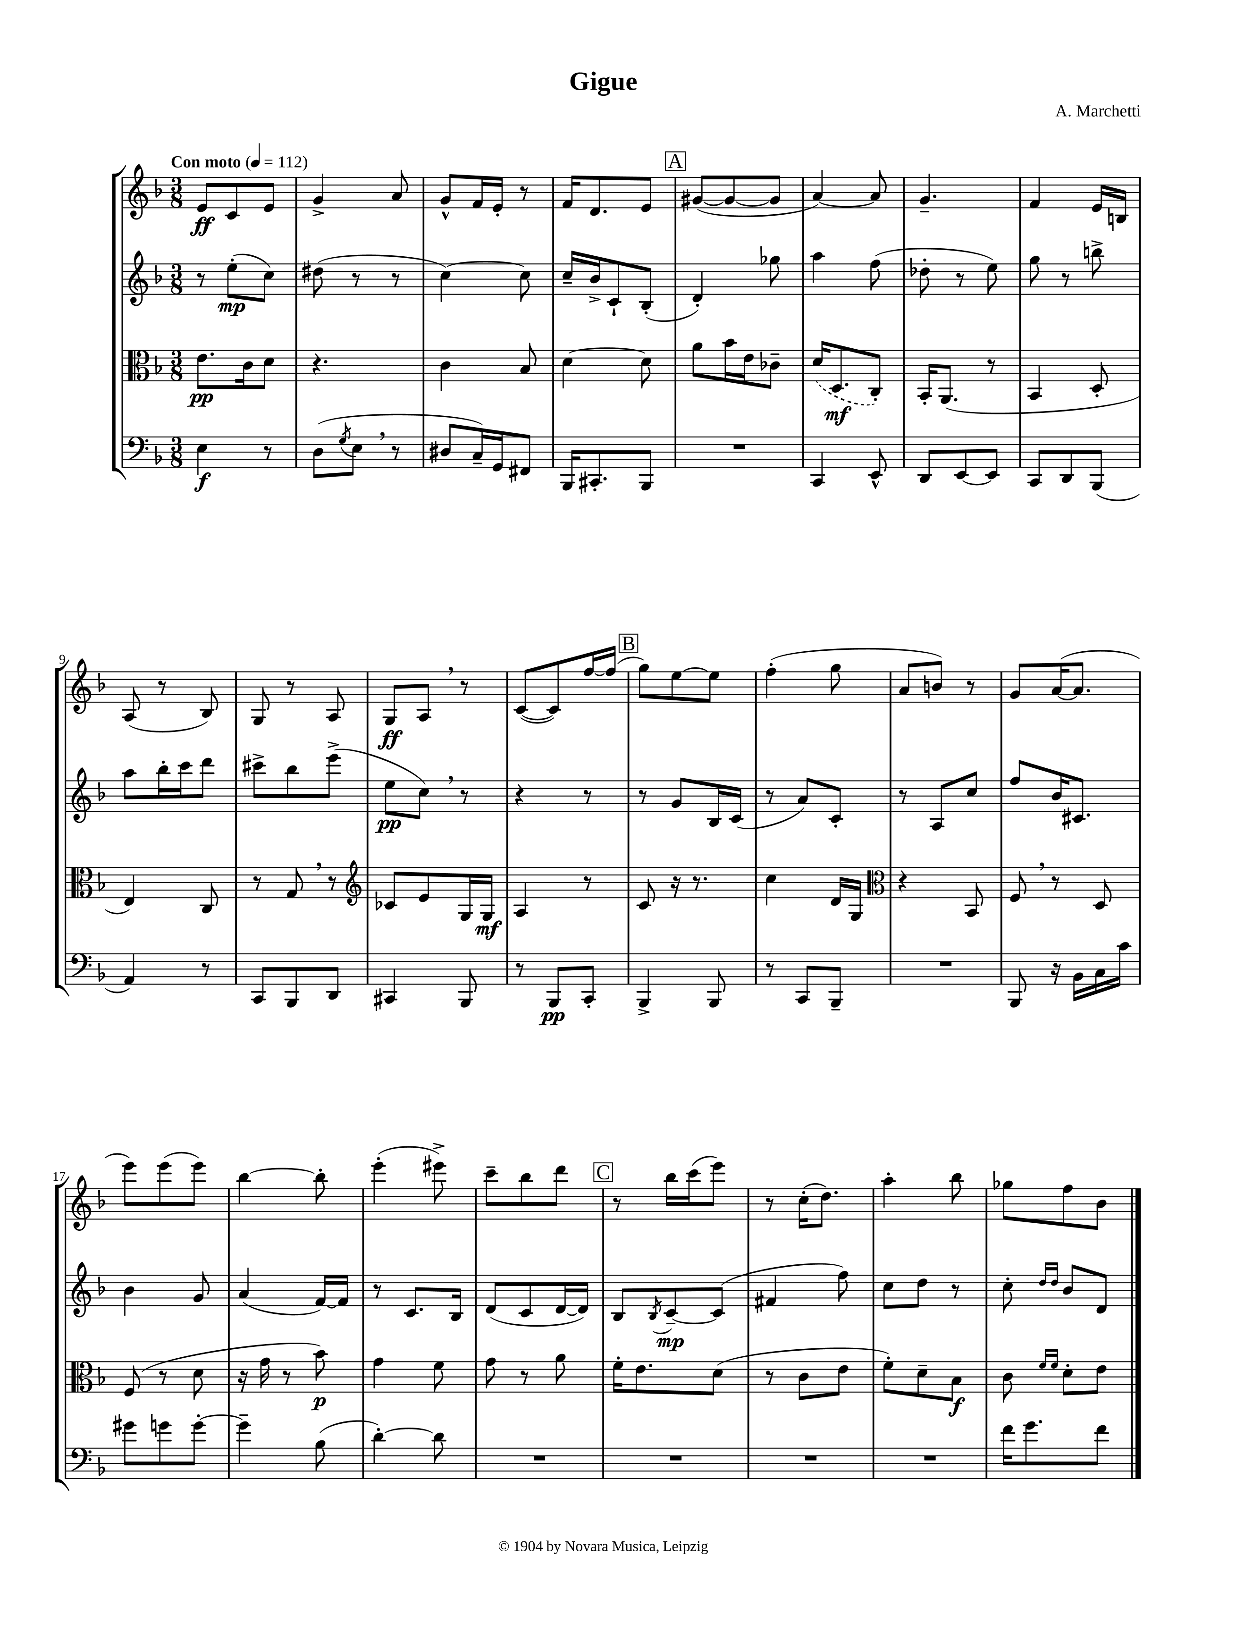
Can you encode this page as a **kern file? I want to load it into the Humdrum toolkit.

**kern	**dynam	**kern	**dynam	**kern	**dynam	**kern	**dynam
*part4	*part4	*part3	*part3	*part2	*part2	*part1	*part1
*staff4	*staff4	*staff3	*staff3	*staff2	*staff2	*staff1	*staff1
*clefF4	*	*clefC3	*	*clefG2	*	*clefG2	*
*k[b-]	*	*k[b-]	*	*k[b-]	*	*k[b-]	*
*M3/8	*	*M3/8	*	*M3/8	*	*M3/8	*
*MM112	*	*MM112	*	*MM112	*	*MM112	*
=1	=1	=1	=1	=1	=1	=1	=1
!	!	!	!	!	!	!LO:TX:a:B:t=Con moto	!
4E\	f	8.e\L	pp	8r	.	8e/L	ff
.	.	.	.	(8ee'\L	mp	8c/	.
.	.	16c\k	.	.	.	.	.
8r	.	8d\J	.	8cc\J)	.	8e/J	.
=2	=2	=2	=2	=2	=2	=2	=2
(8D\L	.	4.r	.	(8dd#X\	.	4g^/	.
8qG/	.	.	.	.	.	.	.
8E,\J	.	.	.	8r	.	.	.
8r	.	.	.	8r	.	8a/	.
=3	=3	=3	=3	=3	=3	=3	=3
8D#X/L	.	4c\	.	[4cc\)	.	8g^^/L	.
16C~/L)	.	.	.	.	.	16f/L	.
16GG/J	.	.	.	.	.	16e'/JJ	.
8FF#X/J	.	8B-/	.	8cc\]	.	8r	.
=4	=4	=4	=4	=4	=4	=4	=4
16BBB-/KL	.	[4d\	.	16cc~/LL	.	16f/KL	.
8.CC#X'/	.	.	.	16b-^/J	.	8.d/	.
.	.	.	.	8c`/	.	.	.
8BBB-/J	.	8d\]	.	(8B-'/J	.	8e/J	.
!!LO:REH:place=s1:t=A
=5	=5	=5	=5	=5	=5	=5	=5
4.r	.	8a\L	.	4d'/)	.	([8g#X/L	.
.	.	16b-\L	.	.	.	8g#/_	.
.	.	16e\J	.	.	.	.	.
.	.	8c-X~\J	.	8gg-X\	.	8g#/J]	.
=6	=6	=6	=6	=6	=6	=6	=6
4CC/	.	(16d/KL	.	4aa\	.	[4a/)	.
.	.	8.D/	mf	.	.	.	.
8EE^^/	.	8C'/J)	.	(8ff\	.	8a/]	.
=7	=7	=7	=7	=7	=7	=7	=7
8DD/L	.	16BB-'/KL	.	8dd-X'\	.	4.g~/	.
.	.	(8.AA/J	.	.	.	.	.
[8EE/	.	.	.	8r	.	.	.
8EE/J]	.	8r	.	8ee\)	.	.	.
=8	=8	=8	=8	=8	=8	=8	=8
8CC/L	.	4BB-/	.	8gg\	.	4f/	.
8DD/	.	.	.	8r	.	.	.
(8BBB-/J	.	8D'/	.	8bbn^\	.	16e/LL	.
.	.	.	.	.	.	16Bn/JJ	.
!!LO:LB:g=z
=9	=9	=9	=9	=9	=9	=9	=9
4AA/)	.	4E/)	.	8aa\L	.	(8A/	.
.	.	.	.	16bb-'\L	.	8r	.
.	.	.	.	16ccc\J	.	.	.
8r	.	8C/	.	8ddd\J	.	8B-/)	.
=10	=10	=10	=10	=10	=10	=10	=10
8CC/L	.	8r	.	8ccc#X^\L	.	8G/	.
8BBB-/	.	8G,/	.	8bb-\	.	8r	.
8DD/J	.	8r	.	(8eee^\J	.	8A/	.
=11	=11	=11	=11	=11	=11	=11	=11
*	*	*clefG2	*	*	*	*	*
4CC#X/	.	8c-X/L	.	8ee\L	pp	8G/L	ff
.	.	8e/	.	8cc,\J)	.	8A,/J	.
8BBB-/	.	16G/L	.	8r	.	8r	.
.	.	16G/JJ	mf	.	.	.	.
=12	=12	=12	=12	=12	=12	=12	=12
8r	.	4A/	.	4r	.	([8c/L	.
8BBB-/L	pp	.	.	.	.	8c/])	.
8CC'/J	.	8r	.	8r	.	[16ff/L	.
.	.	.	.	.	.	(16ff/JJ]	.
!!LO:REH:place=s1:t=B
=13	=13	=13	=13	=13	=13	=13	=13
4BBB-^/	.	8c/	.	8r	.	8gg\L)	.
.	.	16r	.	8g/L	.	[8ee\	.
.	.	8.r	.	.	.	.	.
8BBB-/	.	.	.	16B-/L	.	8ee\J]	.
.	.	.	.	(16c/JJ	.	.	.
=14	=14	=14	=14	=14	=14	=14	=14
8r	.	4cc\	.	8r	.	(4ff'\	.
8CC/L	.	.	.	8a/L)	.	.	.
8BBB-~/J	.	16d/LL	.	8c'/J	.	8gg\	.
.	.	16G/JJ	.	.	.	.	.
=15	=15	=15	=15	=15	=15	=15	=15
*	*	*clefC3	*	*	*	*	*
4.r	.	4r	.	8r	.	8a/L	.
.	.	.	.	8A/L	.	8bn/J)	.
.	.	8BB-/	.	8cc/J	.	8r	.
=16	=16	=16	=16	=16	=16	=16	=16
8BBB-/	.	8F,/	.	8ff/L	.	8g/L	.
16r	.	8r	.	16b-/K	.	([16a/K	.
16BB-\LL	.	.	.	8.c#X/J	.	8.a/J]	.
16C\	.	8D/	.	.	.	.	.
16c\JJ	.	.	.	.	.	.	.
!!LO:LB:g=z
=17	=17	=17	=17	=17	=17	=17	=17
8g#X\L	.	(8F/	.	4b-\	.	8eee\L)	.
8gn\	.	8r	.	.	.	(8eee\	.
[8g'\J	.	8d\	.	8g/	.	8eee\J)	.
=18	=18	=18	=18	=18	=18	=18	=18
4g~\]	.	16r	.	(4a/	.	[4bb-\	.
.	.	16g\	.	.	.	.	.
.	.	8r	.	.	.	.	.
(8B-\	.	8b-\)	p	[16f/LL)	.	8bb-'\]	.
.	.	.	.	16f/JJ]	.	.	.
=19	=19	=19	=19	=19	=19	=19	=19
[4d'\)	.	4g\	.	8r	.	(4eee'\	.
.	.	.	.	8.c/L	.	.	.
8d\]	.	8f\	.	.	.	8eee#X^\)	.
.	.	.	.	16B-/Jk	.	.	.
=20	=20	=20	=20	=20	=20	=20	=20
4.r	.	8g\	.	(8d/L	.	8ccc~\L	.
.	.	8r	.	8c/	.	8bb-\	.
.	.	8a\	.	[16d/L	.	8ddd\J	.
.	.	.	.	16d/JJ])	.	.	.
!!LO:REH:place=s1:t=C
=21	=21	=21	=21	=21	=21	=21	=21
4.r	.	16f'\KL	.	8B-/L	.	8r	.
.	.	8.e\	.	.	.	.	.
.	.	.	.	8qB-/	.	.	.
.	.	.	.	[8c~/	mp	16bb-\LL	.
.	.	.	.	.	.	(16ccc\J	.
.	.	(8d\J	.	(8c/J]	.	8eee\J)	.
=22	=22	=22	=22	=22	=22	=22	=22
4.r	.	8r	.	4f#X/	.	8r	.
.	.	8c\L	.	.	.	(16cc'\KL	.
.	.	.	.	.	.	8.dd\J)	.
.	.	8e\J	.	8ff\)	.	.	.
=23	=23	=23	=23	=23	=23	=23	=23
4.r	.	8f'\L)	.	8cc\L	.	4aa'\	.
.	.	8d~\	.	8dd\J	.	.	.
.	.	8B-\J	f	8r	.	8bb-\	.
=24	=24	=24	=24	=24	=24	=24	=24
16f\KL	.	8c\	.	8cc'\	.	8gg-X\L	.
8.g\	.	.	.	.	.	.	.
.	.	16qqf/LL	.	16qqdd/LL	.	.	.
.	.	16qqf/JJ	.	16qqdd/JJ	.	.	.
.	.	8d'\L	.	8b-/L	.	8ff\	.
8f\J	.	8e\J	.	8d/J	.	8b-\J	.
==	==	==	==	==	==	==	==
*-	*-	*-	*-	*-	*-	*-	*-
